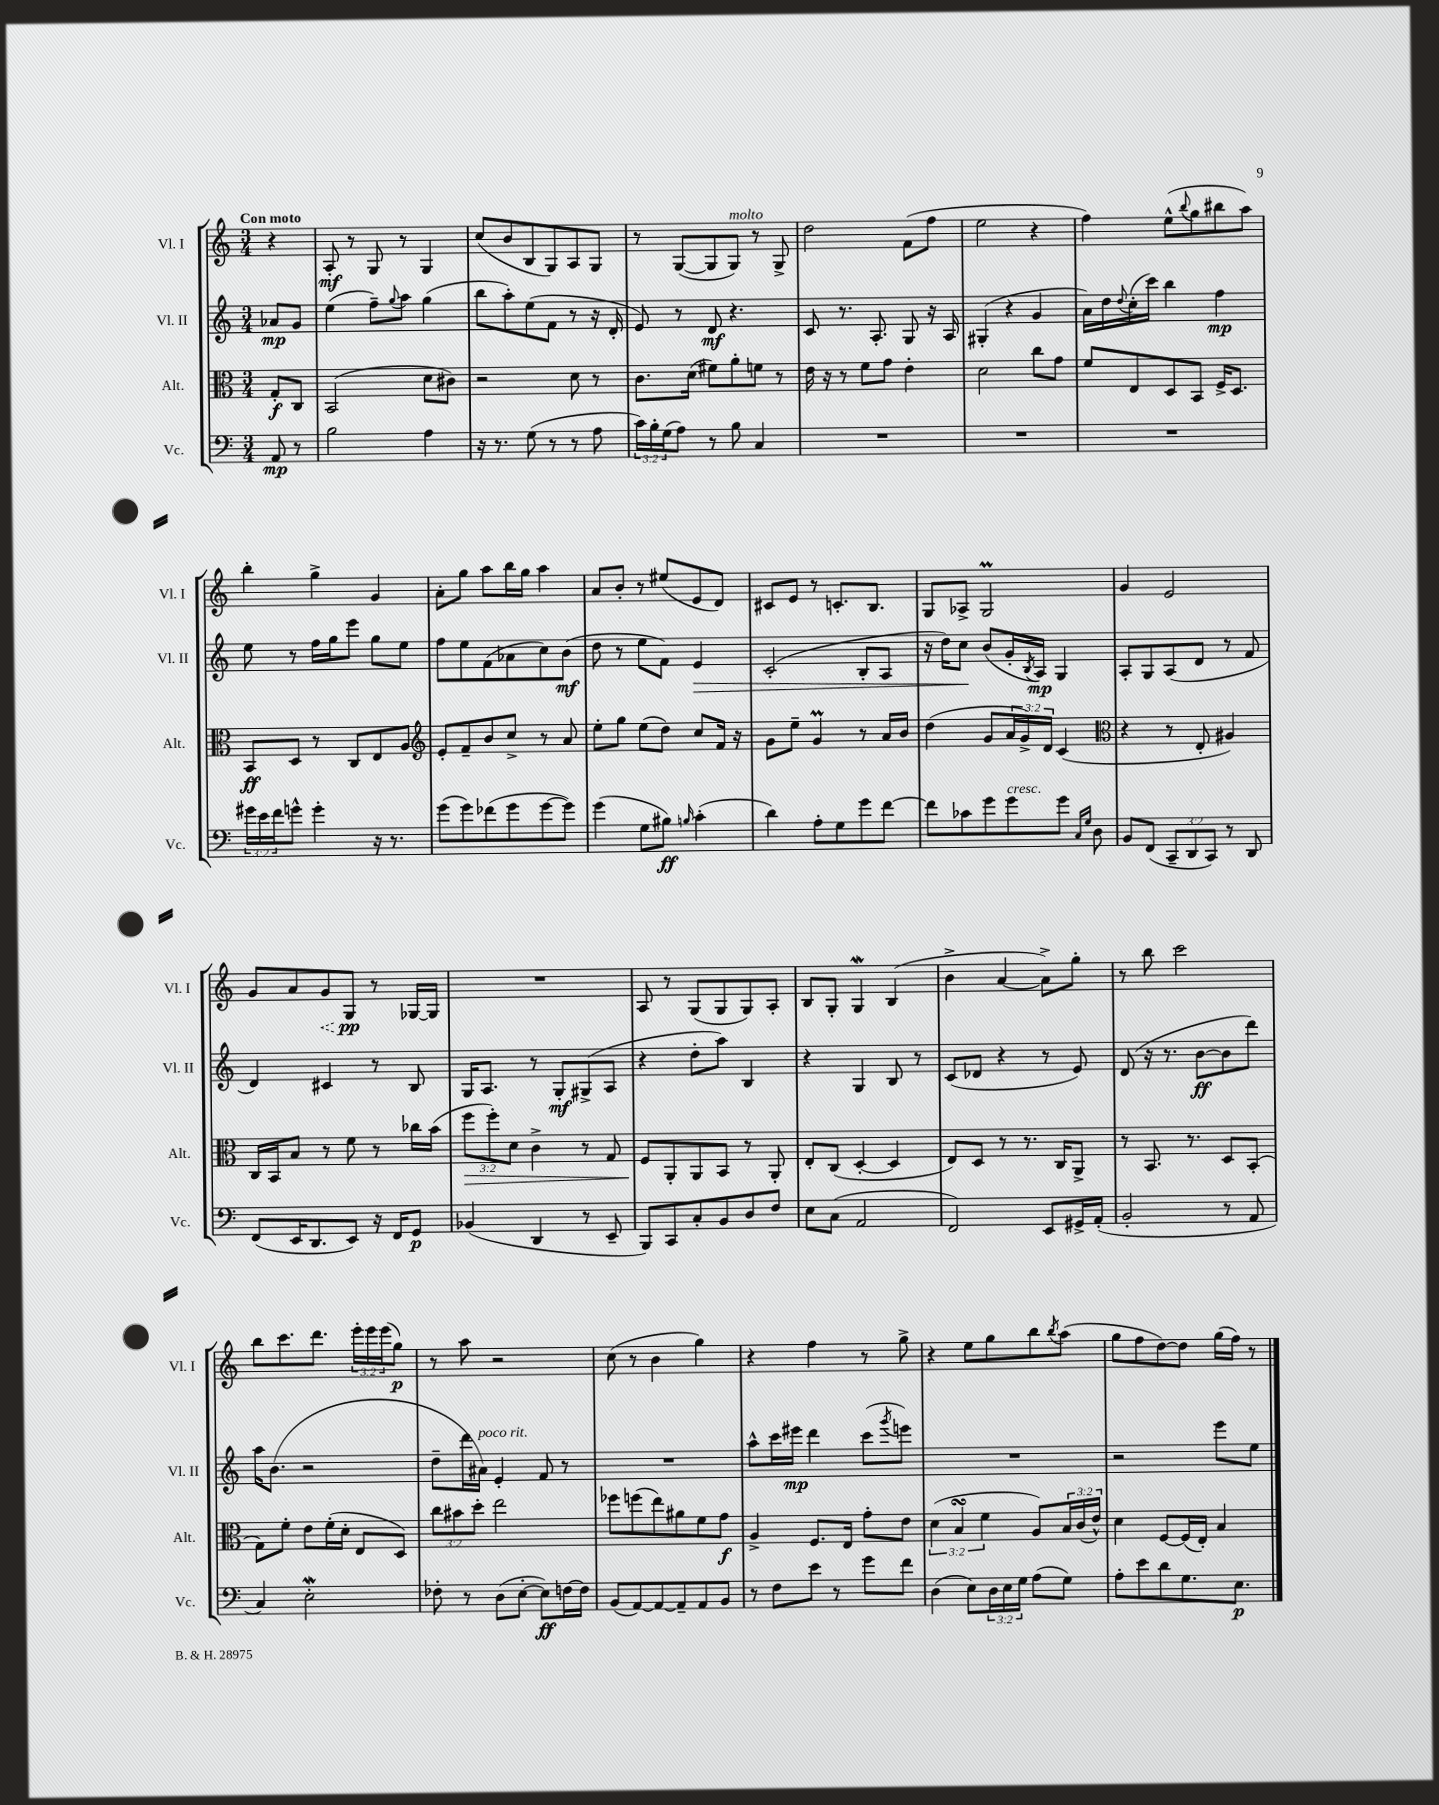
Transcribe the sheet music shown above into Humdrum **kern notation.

**kern	**dynam	**kern	**dynam	**kern	**dynam	**kern	**dynam
*part4	*part4	*part3	*part3	*part2	*part2	*part1	*part1
*staff4	*staff4	*staff3	*staff3	*staff2	*staff2	*staff1	*staff1
*I"Vc.	*	*I"Alt.	*	*I"Vl. II	*	*I"Vl. I	*
*I'Vc.	*	*I'Alt.	*	*I'Vl. II	*	*I'Vl. I	*
*clefF4	*	*clefC3	*	*clefG2	*	*clefG2	*
*k[]	*	*k[]	*	*k[]	*	*k[]	*
*M3/4	*	*M3/4	*	*M3/4	*	*M3/4	*
=	=	=	=	=	=	=	=
!	!	!	!	!	!	!LO:TX:a:B:t=Con moto	!
8AA/	mp	8G'/L	f	8a-X/L	mp	4r	.
8r	.	8C/J	.	8g/J	.	.	.
=1	=1	=1	=1	=1	=1	=1	=1
2B\	.	(2BB/	.	(4ee\	.	8A'/	mf
.	.	.	.	.	.	8r	.
.	.	.	.	8ff~\L)	.	8G/	.
.	.	.	.	8qqgg/	.	.	.
.	.	.	.	8aa\J	.	8r	.
4A\	.	8d\L	.	(4gg\	.	4G/	.
.	.	8c#X\J)	.	.	.	.	.
=2	=2	=2	=2	=2	=2	=2	=2
16r	.	2r	.	8bb\L	.	(8cc/L	.
8.r	.	.	.	.	.	.	.
.	.	.	.	8aa'\)	.	8b/	.
(8G\	.	.	.	(8ee\	.	8B/	.
8r	.	.	.	8f\J	.	8G/)	.
8r	.	8d\	.	8r	.	8A/	.
8A\	.	8r	.	16r	.	8G/J	.
.	.	.	.	16d'/	.	.	.
=3	=3	=3	=3	=3	=3	=3	=3
24c\LL)	.	8.c\L	.	8e/)	.	8r	.
24B'\	.	.	.	.	.	.	.
(24G\J	.	.	.	.	.	.	.
8A\J)	.	.	.	8r	.	([8G/L	.
.	.	(16d\Jk	.	.	.	.	.
8r	.	8f#X\L)	.	8d/	mf	8G/]	.
!	!	!	!	!	!	!LO:TX:a:i:t=molto	!
8B\	.	8a'\	.	4.r	.	8G/J)	.
4C/	.	8fn\J	.	.	.	8r	.
.	.	8r	.	.	.	8G^/	.
=4	=4	=4	=4	=4	=4	=4	=4
2.r	.	16e\	.	8c/	.	2dd\	.
.	.	16r	.	.	.	.	.
.	.	8r	.	8.r	.	.	.
.	.	8f\L	.	.	.	.	.
.	.	.	.	8.A'/	.	.	.
.	.	8g\J	.	.	.	.	.
.	.	4e'\	.	8G/	.	(8f\L	.
.	.	.	.	16r	.	8ff\J	.
.	.	.	.	16A/	.	.	.
=5	=5	=5	=5	=5	=5	=5	=5
2.r	.	2d\	.	(4G#X'/	.	2ee\	.
.	.	.	.	4r	.	.	.
.	.	8cc\L	.	4g/	.	4r	.
.	.	8g\J	.	.	.	.	.
=6	=6	=6	=6	=6	=6	=6	=6
2.r	.	8f/L	.	16a\LL)	.	4ff\)	.
.	.	.	.	16dd\	.	.	.
.	.	.	.	8qqdd/	.	.	.
.	.	8E/	.	(16cc'\	.	.	.
.	.	.	.	16ccc\JJ)	.	.	.
.	.	8D/	.	4bb\	.	(8ee^^\L	.
.	.	.	.	.	.	8qqbb/	.
.	.	8BB/J	.	.	.	8gg\	.
.	.	16F^/KL	.	4ff\	mp	8bb#X\	.
.	.	8.D/J	.	.	.	.	.
.	.	.	.	.	.	8aa\J)	.
!!LO:LB:g=z
=7	=7	=7	=7	=7	=7	=7	=7
24g#X\LL	.	8BB/L	ff	8ee\	.	4bb'\	.
24e\	.	.	.	.	.	.	.
24f\J	.	.	.	.	.	.	.
8gn^^\J	.	8D/J	.	8r	.	.	.
4g'\	.	8r	.	16ff\LL	.	4gg^\	.
.	.	.	.	16gg\J	.	.	.
.	.	8C/L	.	8eee\J	.	.	.
16r	.	8E/	.	8gg\L	.	4g/	.
8.r	.	.	.	.	.	.	.
.	.	8A/J	.	8ee\J	.	.	.
=8	=8	=8	=8	=8	=8	=8	=8
*	*	*clefG2	*	*	*	*	*
(8g\L	.	8e'/L	.	8ff\L	.	8a'\L	.
8g\)	.	8f~/	.	8ee\	.	8gg\J	.
(8f-X\	.	8b/	.	(8f\	.	8aa\L	.
8g\	.	8cc^/J	.	8a-X\	.	16bb\L	.
.	.	.	.	.	.	16gg\JJ	.
[8g\	.	8r	.	8cc\)	.	4aa\	.
8g\J])	.	8a/	.	(8b\J	mf	.	.
=9	=9	=9	=9	=9	=9	=9	=9
(4g\	.	8ee'\L	.	8dd\	.	8a/L	.
.	.	8gg\J	.	8r	.	8b'/J	.
8G\L	.	(8ee\L	.	8ee\L	.	8r	.
8B#X\J)	ff	8dd\J)	.	8f\J)	.	(8ee#X/L	.
16qqBn/	.	.	.	.	.	.	.
!	!	!	!	!	!LO:HP:b	!	!
(4c'\	.	8cc/L	.	4e/	>	8e/	.
.	.	16f/Jk	.	.	.	8d/J)	.
.	.	16r	.	.	.	.	.
=10	=10	=10	=10	=10	=10	=10	=10
4d\)	.	8g\L	.	(2c'/	.	8c#X/L	.
.	.	8ee~\J	.	.	.	8e/J	.
8A'\L	.	4gM/	.	.	.	8r	.
8G\	.	.	.	.	.	8.cn'/L	.
8g\	.	8r	.	8B'/L	.	.	.
.	.	.	.	.	.	8.B/J	.
[8f\J	.	16a/LL	.	8A/J	.	.	.
.	.	16b/JJ	.	.	.	.	.
=11	=11	=11	=11	=11	=11	=11	=11
8f\L]	.	(4dd\	.	16r	.	8G/L	.
.	.	.	.	16dd\KL)	.	.	.
8c-X\	.	.	.	8cc\J	.	8A-X^/J	.
8g\	.	8g/L	.	(8b/L	]	2GM/	.
!LO:TX:a:i:t=cresc.	!	!	!	!	!	!	!
8g\	.	24a/L	.	16g'/L	.	.	.
.	.	24g^/)	.	.	.	.	.
.	.	.	.	8qB/	.	.	.
.	.	.	.	16A/JJ)	mp	.	.
.	.	24d/JJ	.	.	.	.	.
8g\J	.	(4c/	.	4G/	.	.	.
16qqC/LL	.	.	.	.	.	.	.
16qqG/JJ	.	.	.	.	.	.	.
8D\	.	.	.	.	.	.	.
=12	=12	=12	=12	=12	=12	=12	=12
*	*	*clefC3	*	*	*	*	*
8BB/L	.	4r	.	8A'/L	.	4g/	.
(8FF/J	.	.	.	8G/	.	.	.
12CC~/L	.	8r	.	(8A/	.	2e/	.
12DD/	.	.	.	.	.	.	.
.	.	8E'/	.	8d/J	.	.	.
12CC/J)	.	.	.	.	.	.	.
8r	.	4A#X/)	.	8r	.	.	.
8DD/	.	.	.	8f/	.	.	.
!!LO:LB:g=z
=13	=13	=13	=13	=13	=13	=13	=13
(8FF/L	.	16C/LL	.	4d/)	.	8g/L	.
.	.	16BB/J	.	.	.	.	.
16EE/K	.	8B/J	.	.	.	8a/	.
8.DD/	.	.	.	.	.	.	.
!	!	!	!	!	!	!	!LO:HP:b
.	.	8r	.	4c#X/	.	8g/	<
8EE/J)	.	8f\	.	.	.	8G/J	pp
16r	.	8r	.	8r	.	8r	[
16FF/KL	.	.	.	.	.	.	.
8GG/J	p	16cc-X\LL	.	8B/	.	[16G-X/LL	.
.	.	(16b\JJ	.	.	.	16G-/JJ]	.
=14	=14	=14	=14	=14	=14	=14	=14
!	!	!	!LO:HP:b	!	!	!	!
(4BB-X/	.	12ff\L	>	16G/KL	.	2.r	.
.	.	.	.	8.A/J	.	.	.
.	.	12ff'\)	.	.	.	.	.
.	.	12d\J	.	.	.	.	.
4DD/	.	4c^\	.	8r	.	.	.
.	.	.	.	8G'/L	mf	.	.
8r	.	8r	.	(8G#X^/	.	.	.
8EE~/	.	8G/	.	8A/J	.	.	.
=15	=15	=15	=15	=15	=15	=15	=15
8BBB/L)	.	8F/L	.	4r	.	8A/	.
8CC/	.	8AA'/	]	.	.	8r	.
8C'/	.	8AA/	.	8dd'\L	.	(8G/L	.
8BB/	.	8BB/J	.	8aa\J)	.	8G/	.
8D/	.	8r	.	4B/	.	8G/)	.
8F/J	.	8AA'/	.	.	.	8A'/J	.
=16	=16	=16	=16	=16	=16	=16	=16
8E\L	.	8E'/L	.	4r	.	8B/L	.
(8C\J	.	(8C/J	.	.	.	8G'/J	.
2AA/	.	[4D'/	.	4G/	.	4GW/	.
.	.	4D/]	.	8B/	.	(4B/	.
.	.	.	.	8r	.	.	.
=17	=17	=17	=17	=17	=17	=17	=17
2FF/)	.	8E/L)	.	(8c/L	.	4b^\	.
.	.	8D/J	.	8d-X/J	.	.	.
.	.	8r	.	4r	.	[4a/	.
.	.	8.r	.	.	.	.	.
8EE/L	.	.	.	8r	.	8a^\L])	.
.	.	16C/KL	.	.	.	.	.
16GG#X^/L	.	8AA^/J	.	8e/)	.	8gg'\J	.
(16AA'/JJ	.	.	.	.	.	.	.
=18	=18	=18	=18	=18	=18	=18	=18
2BB'/	.	8r	.	(8d/	.	8r	.
.	.	8.BB/	.	16r	.	8bb\	.
.	.	.	.	8.r	.	.	.
.	.	.	.	.	.	2ccc\	.
.	.	8.r	.	.	.	.	.
.	.	.	.	[8b\L	ff	.	.
8r	.	8D/L	.	8b\]	.	.	.
8AA/	.	(8BB'/J	.	8ddd\J)	.	.	.
!!LO:LB:g=z
=19	=19	=19	=19	=19	=19	=19	=19
4C/)	.	8G\L)	.	16aa\KL	.	8bb\L	.
.	.	.	.	(8.b\J	.	.	.
.	.	8f'\J	.	.	.	8.ccc\	.
2EW'\	.	8e\L	.	2r	.	.	.
.	.	.	.	.	.	8.ddd\J	.
.	.	(16f'\L	.	.	.	.	.
.	.	16d'\JJ	.	.	.	.	.
.	.	8E/L	.	.	.	24eee'\LL	.
.	.	.	.	.	.	24eee\	.
.	.	.	.	.	.	(24eee\J	.
.	.	8D/J)	.	.	.	8gg\J)	p
=20	=20	=20	=20	=20	=20	=20	=20
8F-X'\	.	12cc\L	.	8dd~\L	.	8r	.
.	.	12b#X\	.	.	.	.	.
8r	.	.	.	16ddd\L	.	8aa\	.
.	.	12dd'\J	.	.	.	.	.
!	!	!	!	!LO:TX:a:i:t=poco rit.	!	!	!
.	.	.	.	16a#X\JJ)	.	.	.
(8D\L	.	2ee\	.	4e'/	.	2r	.
[8E'\J	.	.	.	.	.	.	.
8E\L])	ff	.	.	8f/	.	.	.
[16Fn\L	.	.	.	8r	.	.	.
16F\JJ]	.	.	.	.	.	.	.
=21	=21	=21	=21	=21	=21	=21	=21
(8BB/L	.	8ff-X\L	.	2.r	.	(8cc\	.
[8AA/)	.	(8ffn\	.	.	.	8r	.
8AA/_	.	8ee\)	.	.	.	4b\	.
8AA~/]	.	8a#X\	.	.	.	.	.
8AA/	.	8f\	.	.	.	4gg\)	.
8BB/J	.	8g\J	f	.	.	.	.
=22	=22	=22	=22	=22	=22	=22	=22
8r	.	4A^/	.	8aa^^\L	.	4r	.
8F\L	.	.	.	16ccc\L	.	.	.
.	.	.	.	16eee#X\JJ	mp	.	.
8e\J	.	8.F/L	.	4ddd\	.	4ff\	.
8r	.	.	.	.	.	.	.
.	.	16E/Jk	.	.	.	.	.
8g\L	.	8g'\L	.	(8ccc\L	.	8r	.
.	.	.	.	8qggg/	.	.	.
8f\J	.	8e\J	.	8eeen\J)	.	8gg^\	.
=23	=23	=23	=23	=23	=23	=23	=23
(4D\	.	(6d\	.	2.r	.	4r	.
.	.	6BsSsS/	.	.	.	.	.
8E\L)	.	.	.	.	.	8ee\L	.
.	.	6f\	.	.	.	.	.
24D\L	.	.	.	.	.	8gg\	.
24E\	.	.	.	.	.	.	.
24G\JJ	.	.	.	.	.	.	.
(8A\L	.	8A/L)	.	.	.	8bb\	.
.	.	.	.	.	.	8qbb/	.
8G\J)	.	24B/L	.	.	.	(8aa\J	.
.	.	(24c/	.	.	.	.	.
.	.	24e^^/JJ)	.	.	.	.	.
=24	=24	=24	=24	=24	=24	=24	=24
8A'\L	.	4d\	.	2r	.	8gg\L	.
8e\	.	.	.	.	.	8ff\	.
8d\	.	[8F/L	.	.	.	[8dd\)	.
8.G\	.	(16F/L]	.	.	.	8dd\J]	.
.	.	16E'/JJ)	.	.	.	.	.
.	.	4B/	.	8eee\L	.	(16gg\LL	.
8.E\J	p	.	.	.	.	16ff\JJ)	.
.	.	.	.	8ee\J	.	8r	.
==	==	==	==	==	==	==	==
*-	*-	*-	*-	*-	*-	*-	*-
